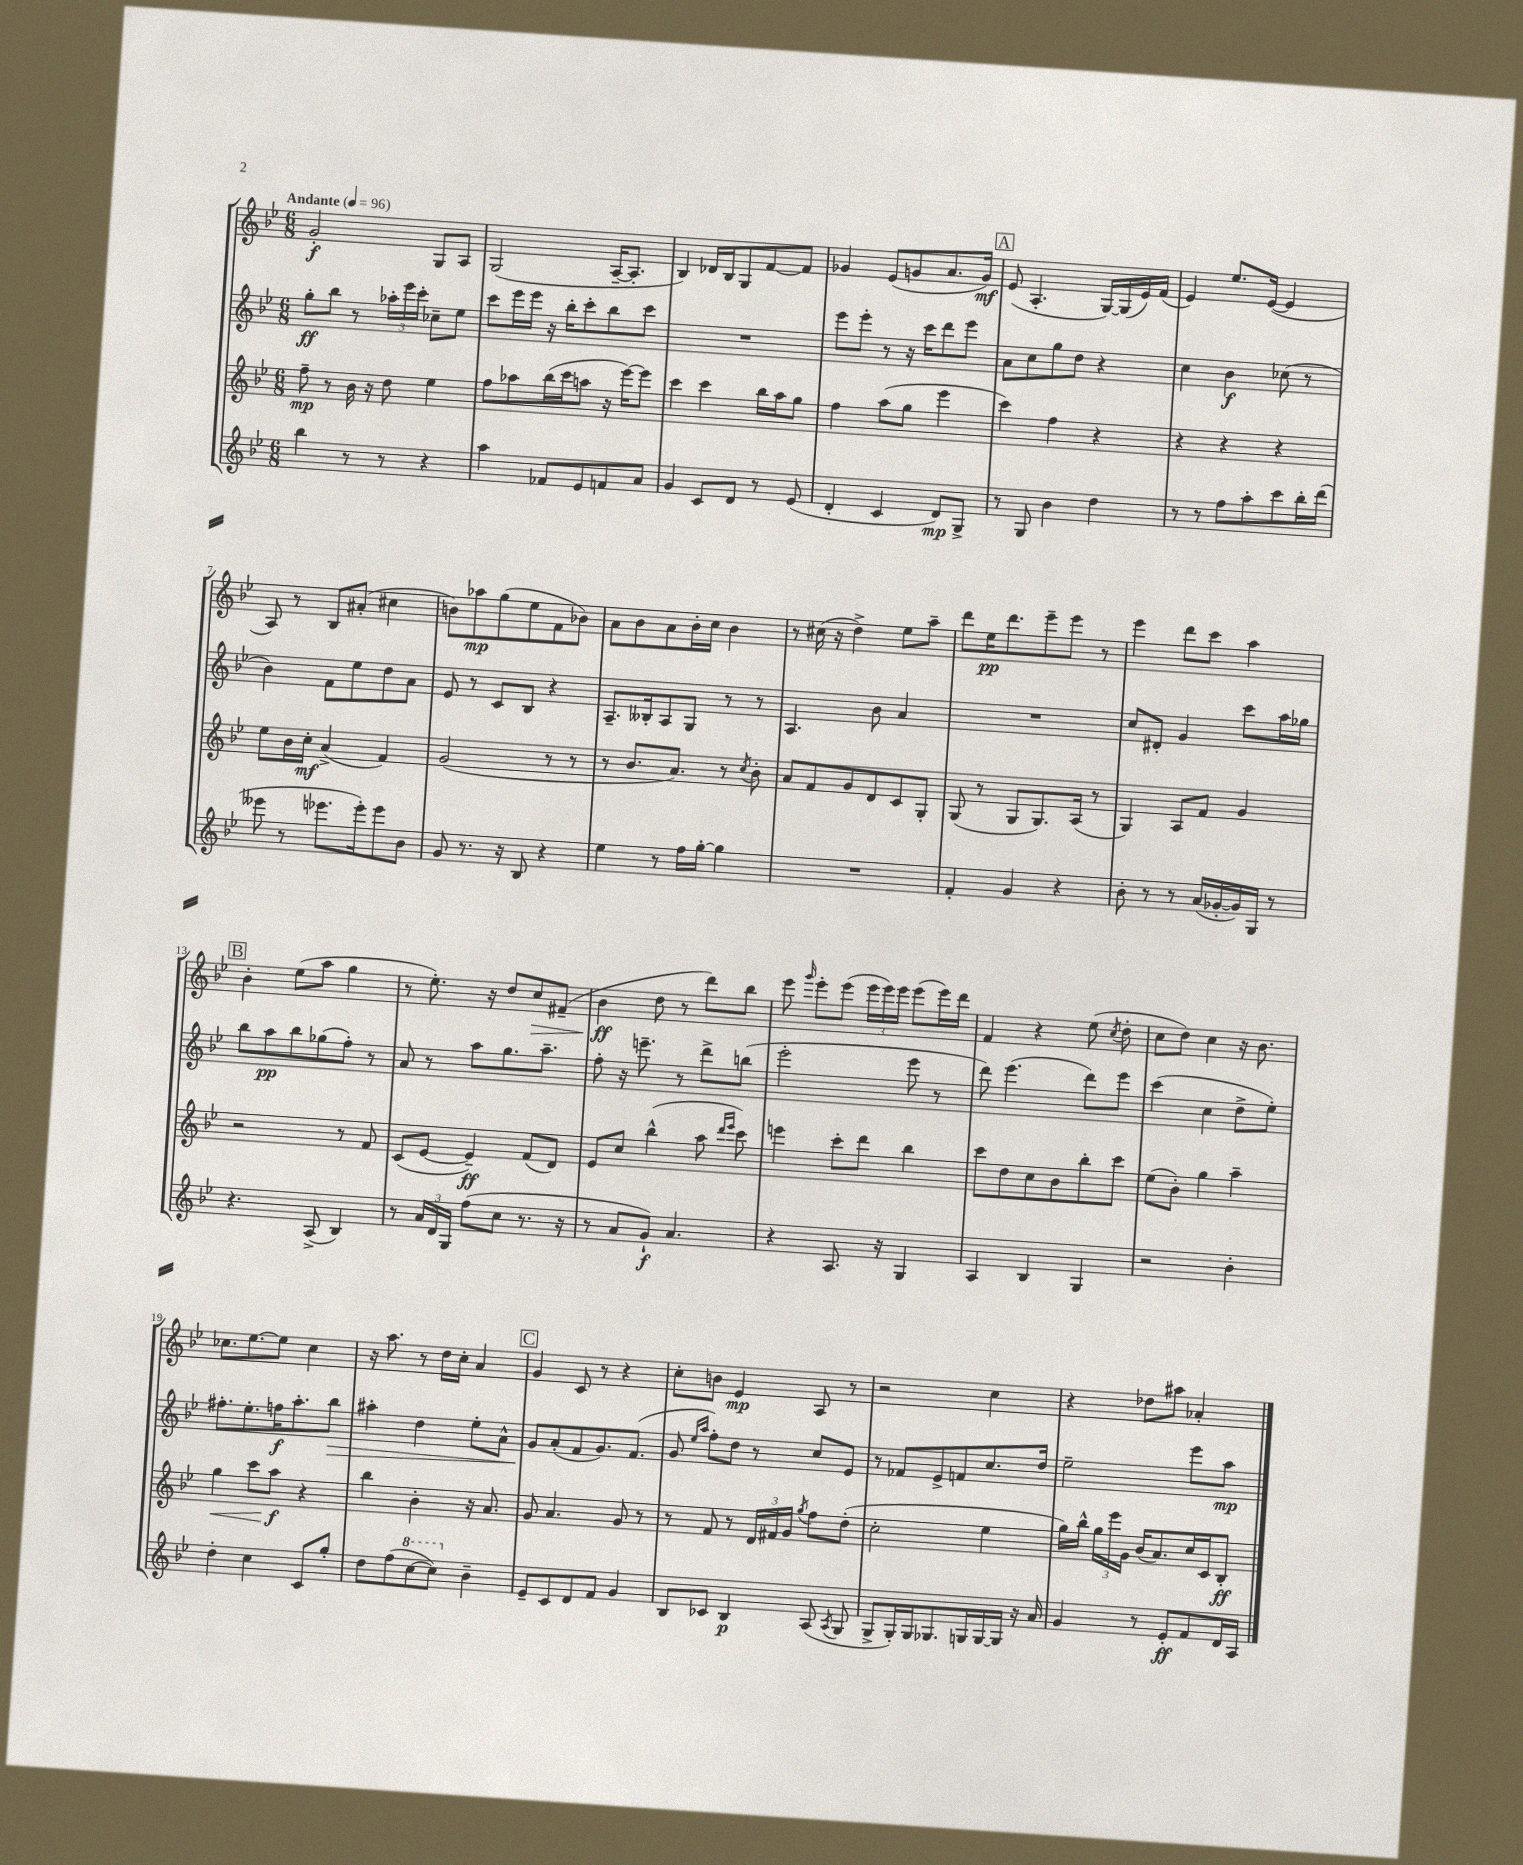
<<
\new StaffGroup <<
\new Staff = "s0" {
    \clef treble \key bes \major \numericTimeSignature \time 6/8 \tempo "Andante" 4 = 96
    \autoBeamOff g'2-.\f g8[ a8] |
    g2( a16[~-- a8.]-. |
    bes4) des'16[ bes16 g8 f'8~ f'8] |
    ges'4 ees'8[( g'8 a'8. g'16]\mf) |
    \mark \markup { \box "A" } ees'8( a4.-. g16[~) g16( ees'16) f'16]( |
    ees'4) ees''8.[ ees'16]~( ees'4 |
    a8) r8 bes8[ ais'8]-.( cis''4 |
    b'8[) aes''8\mp g''8( ees''8 f'8 bes'8]) |
    a'8[ bes'8 a'8 bes'16-. c''16] bes'4 |
    r8 cis''16( r16 d''4->) ees''8[ a''8]-- |
    d'''8[ ees''16\pp d'''8. ees'''8-- ees'''8] r8 |
    ees'''4 d'''8[ c'''8] a''4 |
    \mark \markup { \box "B" } bes'4-. ees''8[( a''8] g''4 |
    r8 ees''8.-.) r16 d''8[ c''8\> fis'8]--( |
    bes'4\ff\! d''8 r8 d'''8[) bes''8] |
    ees'''8 \grace { g'''16 } ees'''8[-. ees'''8]( \tuplet 3/2 { ees'''16[ ees'''16) ees'''16] } ees'''8[( ees'''16) d'''16] |
    f'4 r4 ees''8( \acciaccatura { c''8 } d''8-. |
    c''8[ d''8]) c''4 r16 bes'8. |
    ces''8.[ ees''8.~ ees''8] ces''4 |
    r16 a''8. r8 d''16[ c''16]-. a'4 |
    \mark \markup { \box "C" } g'4 c'8 r8 r4 |
    c''8[-. b'8] ees'4\mp a8 r8 |
    r2 c''4 |
    r4 des''8[ ais''8] aes'4-. \bar "|." |
}
\new Staff = "s1" {
    \clef treble \key bes \major \numericTimeSignature \time 6/8
    \autoBeamOff g''8[-.\ff bes''8] r8 \tuplet 3/2 { aes''16[-. ees'''16 c'''16]-. } ces''8[-- ees''8] |
    c'''8[ ees'''16 ees'''16] r16 bes''16[-. c'''8-. bes''8 c'''8] |
    R2. |
    ees'''8[ ees'''8]-. r8 r16 c'''16[ d'''8 ees'''8] |
    \mark \markup { \box "A" } a'8[ c''8 g''8 d''8] r4 |
    c''4 bes'4\f ces''8( r8 |
    bes'4) f'8[ ees''8 d''8 a'8] |
    ees'8 r8 c'8[ bes8] r4 |
    a8.[-- beses16-. a8 g8] r8 r8 |
    a4. bes'8 a'4 |
    R2. |
    c''8[ dis'8]-. g'4 c'''8[ a''16 ges''16] |
    \mark \markup { \box "B" } bes''8[ a''8\pp bes''8 ges''8( f''8]-.) r8 |
    a'8 r8 a''8[ g''8. a''8.]-- |
    f''8-. r16 e'''8.-- r8 d'''8[-> b''8]( |
    ees'''2-. ees'''8 r8 |
    d'''8) ees'''4.( d'''8[) ees'''8] |
    c'''4( c''4 d''8[-> ees''8]-.) |
    fis''8.[-. ees''8.-. f''16\f a''8.-. bes''8]\> |
    ais''4-. d''4 ees''8[-. a'8]-^ |
    \mark \markup { \box "C" } g'8[\! a'8-.( f'8 g'8.) f'8.]( |
    g'8 \grace { ees''16[ a''16] } f''8[-.) d''8] r8 c''8[ ees'8] |
    r8 fes'8[ ees'8-> f'8 c''8. d''16] |
    ees''2-- ees'''8[ a''8]\mp \bar "|." |
}
\new Staff = "s2" {
    \clef treble \key bes \major \numericTimeSignature \time 6/8
    \autoBeamOff f''8--\mp r8 bes'16 r16 d''8 ees''4 |
    f''8[ aes''8 bes''16( c'''16 a''8] r16 ees'''16[~) ees'''8] |
    c'''4 c'''4 bes''16[ a''16 g''8] |
    f''4 a''8[( g''8] ees'''4 |
    \mark \markup { \box "A" } c'''4) f''4 r4 |
    r4 r4 r4 |
    ees''8[ bes'16 c''16]-.\mf a'4->( f'4) |
    g'2( r8 r8 |
    r8 bes'8.[ a'8.]) r8 \acciaccatura { c''8 } bes'8-. |
    a'8[ f'8 g'8 d'8 c'8 g8]-. |
    g8( r8 g8[ g8.) a16]( r8 |
    g4) a8[ f'8] g'4 |
    \mark \markup { \box "B" } r2 r8 f'8 |
    c'8[( ees'8]~ ees'4--\ff) f'8[( d'8]) |
    ees'8[ c''8] bes''4-^( a''8 \grace { d'''16[ ees'''16] } c'''8) |
    e'''4 c'''8[-. d'''8] bes''4 |
    c'''8[ d''8 c''8 bes'8 bes''8-. c'''8] |
    ees''8[( bes'8]-.) g''4 a''4-- |
    g''4\< c'''8[ a''8]\f\! r4 |
    bes''4 bes'4-. r16 a'8. |
    \mark \markup { \box "C" } g'8 a'4. g'8 r8 |
    r8 f'8 r8 \tuplet 3/2 { d'16[ fis'16 g'16] } \acciaccatura { g''8 } f''8[ d''8]-.( |
    c''2-. ees''4 |
    g''16[) bes''16]-^ \tuplet 3/2 { g''16[ ees'''16 g'16] } bes'16[( a'8.) c''16 c'16 bes8]-.\ff \bar "|." |
}
\new Staff = "s3" {
    \clef treble \key bes \major \numericTimeSignature \time 6/8
    \autoBeamOff bes''4 r8 r8 r4 |
    a''4 fes'8[ ees'8 f'8 a'8] |
    g'4 c'8[ d'8] r8 ees'8( |
    d'4-. c'4 d'8[\mp) g8]-> |
    \mark \markup { \box "A" } r8 g8 bes'4 d''4 |
    r8 r8 f''8[ a''8-. c'''8 bes''16-. d'''16]( |
    eeses'''8 r8 ees'''8.[ ees'''16-.) ees'''8 bes'8] |
    g'8 r8. r16 bes8 r4 |
    ees''4 r8 f''16[ g''16]~-. g''4 |
    R2. |
    f'4-. g'4 r4 |
    bes'8-. r8 r8 a'16[( ges'16~-. ges'16) g16] r8 |
    \mark \markup { \box "B" } r4. a8->( bes4) |
    r8 \tuplet 3/2 { a'16[ d'16 g16] } f''8[( c''8] r8. r16 |
    r8 a'8[ g'8]-!\f) a'4. |
    r4 a8. r16 g4 |
    a4 bes4 g4 |
    r2 bes'4-. |
    d''4-. c''4 c'8[ g''8]-. |
    d''8[ f''8( \ottava #1 c'''8~ c'''8]) \ottava #0 bes'4-- |
    \mark \markup { \box "C" } ees'8[-- c'8 d'8 f'8] g'4 |
    bes8[ ces'8] bes4\p a8( \acciaccatura { a8 } g8 |
    g8[-> g16-.) g16 ges8. g16 g16~ g16] r16 a'16 |
    g'4 r8 ees'8[-.\ff f'8 d'16 a16] \bar "|." |
}
>>
>>
